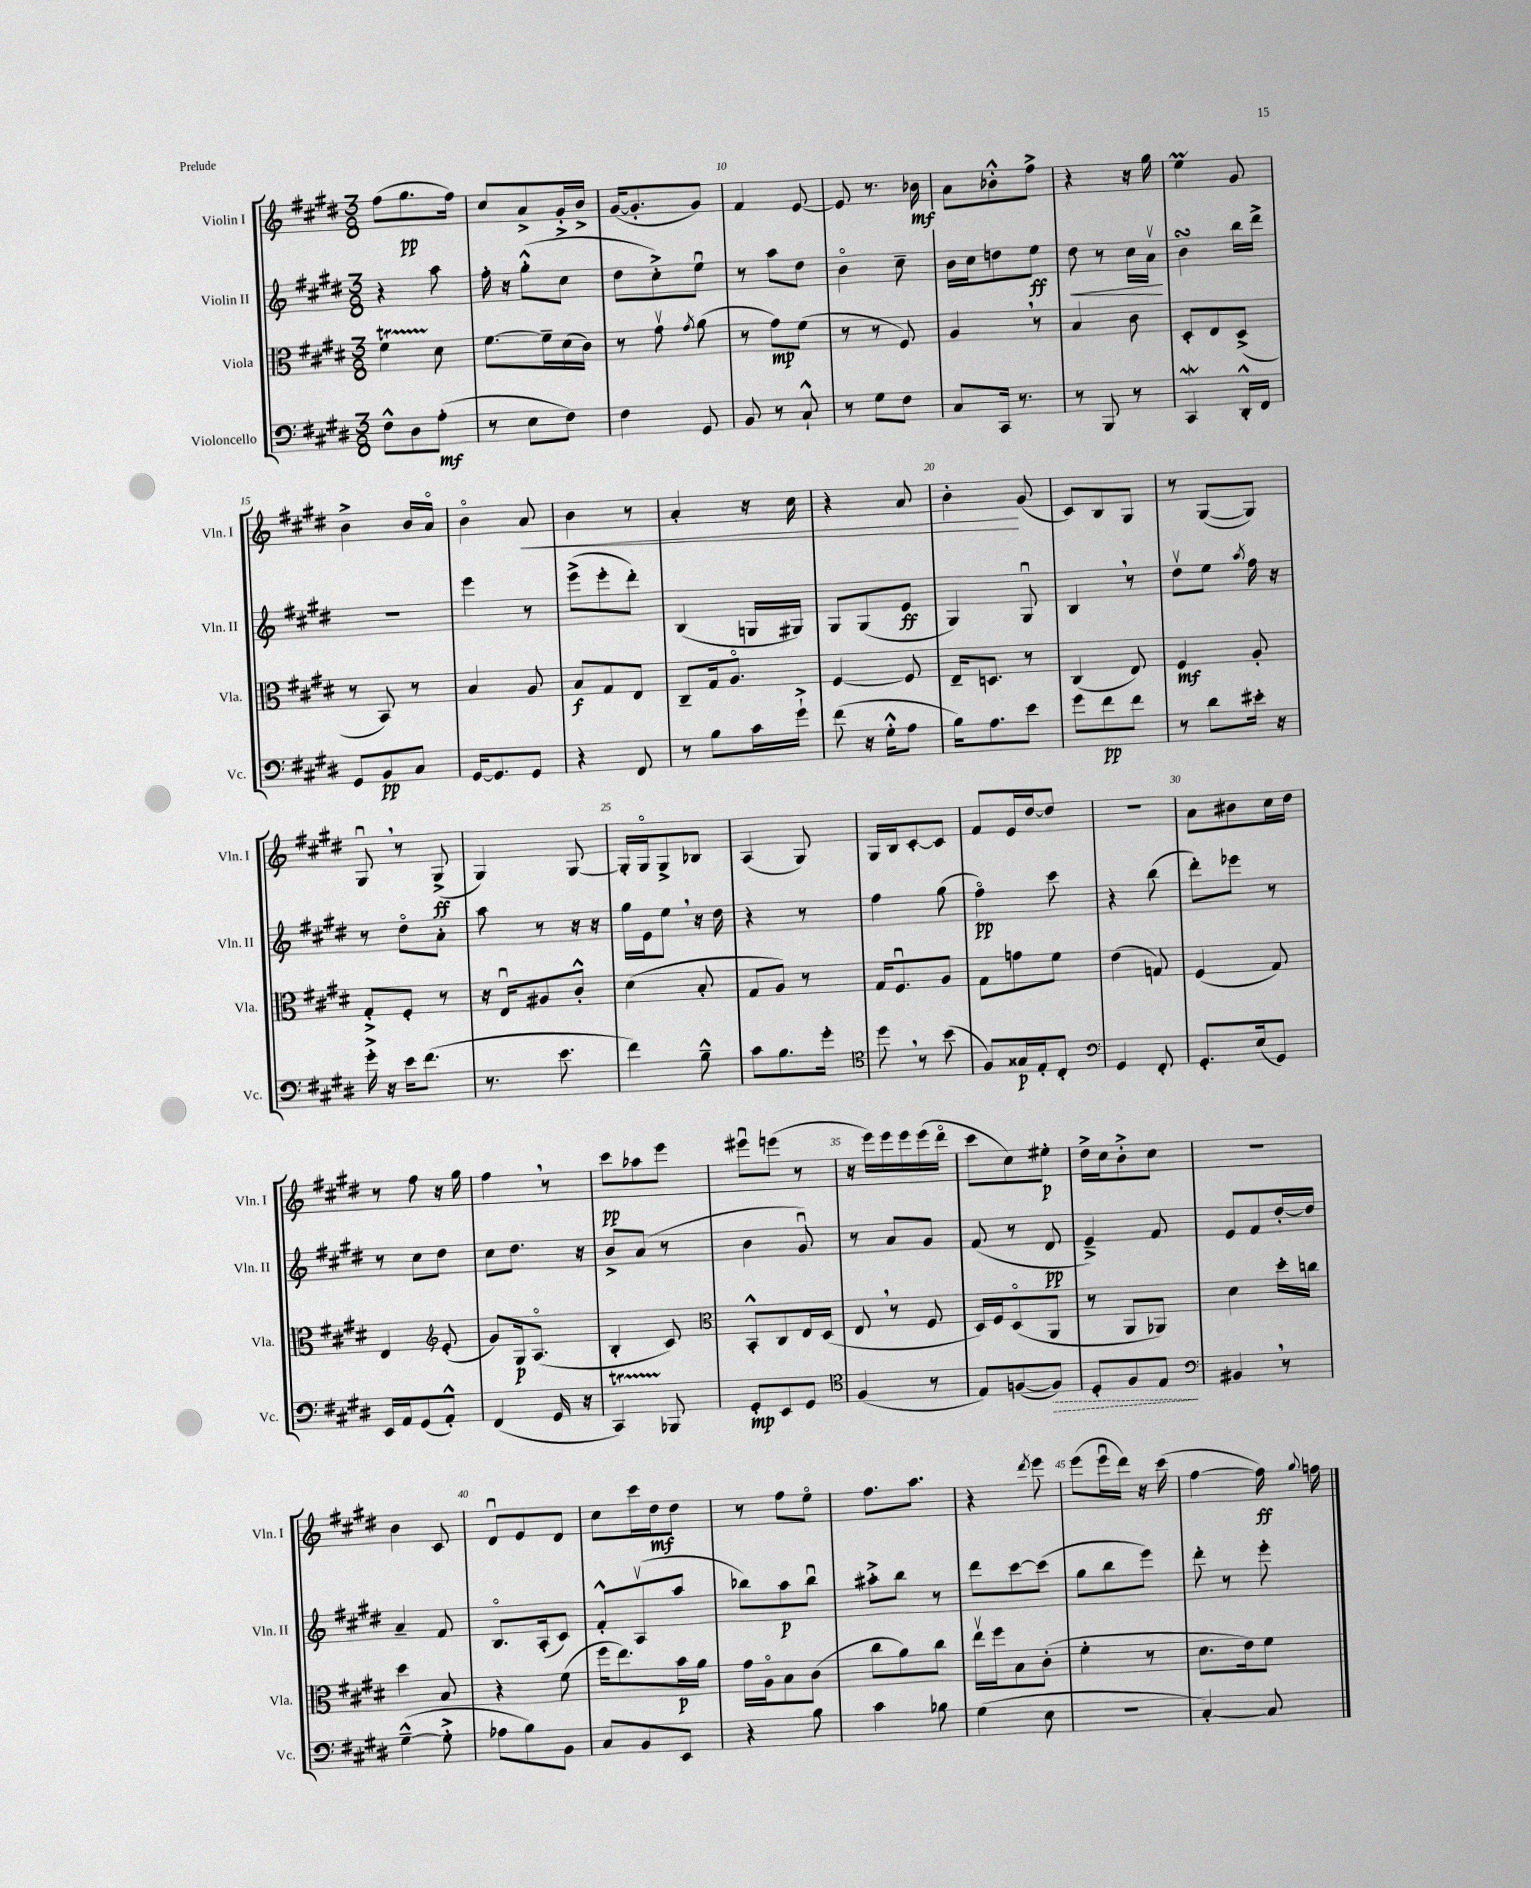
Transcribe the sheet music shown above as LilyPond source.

<<
\new StaffGroup <<
\new Staff = "s0" \with { instrumentName = "Violin I" shortInstrumentName = "Vln. I" } {
    \clef treble \key e \major \numericTimeSignature \time 3/8
    \autoBeamOff fis''8[( gis''8.\pp fis''16]) |
    cis''8[ a'8-> gis'16-.-> b'16]-> |
    gis'16[~( gis'8.-. gis'8]) |
    fis'4 e'8~ |
    e'8 r8. bes'16\mf |
    a'8[ bes'8-.-^ fis''8]-> |
    r4 r16 gis''16 |
    e''4\prall gis'8 |
    b'4-> b'16[ a'16]\flageolet |
    b'4\flageolet a'8\< |
    b'4 r8 |
    a'4-. r16 cis''16 |
    r4 a'8 |
    b'4-.\! gis'8( |
    cis'8[) b8 gis8] |
    r8 gis8[~( gis8]) |
    gis8\downbow \breathe r8 gis8->\ff( |
    gis4) gis8~ |
    gis16[-. gis16\flageolet gis8-> bes8] |
    a4( gis8) |
    gis16[ b16 cis'8~-. cis'8] |
    fis'8[ e'16 dis''16~ dis''8] |
    R4. |
    a'8[ bis'8 cis''16 dis''16] |
    r8 fis''8 r16 gis''16 |
    fis''4 \breathe r8 |
    cis'''8[\pp aes''8 e'''8] |
    eis'''8[\downbow e'''8]( r8 |
    r16 e'''16[) e'''16 e'''16 e'''16( dis'''16]\flageolet |
    cis'''8[ cis''8) eis''8]-.\p |
    dis''16[-> cis''16 b'8-.-> cis''8] |
    R4. |
    b'4 cis'8 |
    dis'8[\downbow e'8 dis'8] |
    cis''8[ cis'''16 dis''16\mf dis''8] |
    r8 fis''8[ e''8]\flageolet |
    fis''8.[ a''8.] |
    r4 \acciaccatura { dis'''8 } e'''8 |
    e'''8[( e'''16\downbow dis'''16]) r16 cis'''16( |
    fis''4~ fis''16\ff) \appoggiatura { gis''8 } f''16 \bar "|." |
}
\new Staff = "s1" \with { instrumentName = "Violin II" shortInstrumentName = "Vln. II" } {
    \clef treble \key e \major \numericTimeSignature \time 3/8
    \autoBeamOff r4 a''8 |
    fis''16-. r16 gis''8[-.-^( cis''8] |
    dis''8[ cis''8-.->) e''8]\downbow |
    r8 a''8[ dis''8] |
    b'4\flageolet cis''8-- |
    b'16[ cis''16 d''8 e''8]\ff |
    dis''8\< r8 cis''16[ a'16]\upbow\! |
    b'4\turn b''16[ dis'''16]-> |
    R4. |
    e'''4 r8 |
    e'''8[->( e'''8-. dis'''8]-.) |
    b4( g16[ gis16]) |
    gis8[ gis8( e'8]\ff |
    gis4) gis8\downbow |
    b4 \breathe r8 |
    dis''8[\upbow e''8] \acciaccatura { a''8 } fis''16 r16 |
    r8 dis''8[\flageolet a'8]-. |
    a''8 r8 r16 r16 |
    gis''16[ e'16 e''8] \breathe r16 dis''16 |
    r4 r8 |
    fis''4 gis''8( |
    fis''4\flageolet\pp) cis'''8 |
    r4 b''8( |
    dis'''8[-.) ees'''8] r8 |
    r8 cis''8[ dis''8] |
    cis''8[ dis''8.] r16 |
    b'8[-> a'8]( r8 |
    b'4 gis'8\downbow) |
    r8 a'8[ gis'8] |
    fis'8( r8 dis'8\pp |
    e'4--->) fis'8 |
    e'8[ fis'8 dis''16~-. dis''16] |
    a'4-- fis'8 |
    b8.[\flageolet a16-.( cis'8]) |
    fis'8[-.-^ a8\upbow( a''8] |
    bes''8[) a''8\p bes''8]\downbow |
    ais''8[-.-> b''8] r8 |
    dis'''8[ cis'''8~ cis'''8]( |
    gis''8[ b''8 e'''8]) |
    dis'''8-. r8 e'''8-. \bar "|." |
}
\new Staff = "s2" \with { instrumentName = "Viola" shortInstrumentName = "Vla." } {
    \clef alto \key e \major \numericTimeSignature \time 3/8
    \autoBeamOff fis'4\startTrillSpan dis'8\stopTrillSpan |
    fis'8.[~ fis'16-- dis'16( cis'16]) |
    r8 gis'8\upbow \acciaccatura { gis'8 } a'8( |
    r8 gis'8[\mp) fis'8]( |
    r8 r8 fis8) |
    a4 \breathe r8 |
    b4 cis'8 |
    dis8[-. e8 dis8]->( |
    r8 b,8) r8 |
    b4 a8 |
    b8[\f gis8 e8] |
    cis8[-- gis16 a8.]\flageolet |
    fis4~ fis8 |
    e16[-- d8.] r8 |
    cis4( e8) |
    fis4\mf a8-. |
    gis8[-.-> fis8]-. r8 |
    r16 e16[\downbow ais8 cis'8]-.-^ |
    dis'4( b8-. |
    gis8[ a8]) r8 |
    gis16[ fis8.\downbow a8] |
    gis8[ g'8 fis'8] |
    e'4( g8) |
    fis4( gis8) |
    e4 \clef treble e'8-.( |
    gis'8[) gis16\p a8.]\flageolet( |
    b4-. cis'8) |
    \clef alto b,8[-.-^ cis8 e16 dis16]( |
    e8 \breathe r8 fis8 |
    dis16[) fis16 dis8\flageolet( a,8] |
    r8 a,8[ aes,8]) |
    dis'4 dis''16[-. c''16] |
    dis''4 b8 |
    r4 fis'8( |
    fis''16[ e''8.) b'16\p a'16] |
    gis'16[ a16\flageolet b8 cis'8]( |
    cis''8[ a'8) cis''8] |
    e''16[\upbow fis''16 b8 cis'8]-.( |
    fis'4-. r8 |
    dis'8.[ e'16) fis'8] \bar "|." |
}
\new Staff = "s3" \with { instrumentName = "Violoncello" shortInstrumentName = "Vc." } {
    \clef bass \key e \major \numericTimeSignature \time 3/8
    \autoBeamOff fis8[-^ dis8 a8]-.\mf( |
    r8 e8[ fis8]) |
    fis4 gis,8 |
    b,8 r8 cis8-!-^ |
    r8 gis8[ fis8] |
    cis8[ cis,16] r8. |
    r8 b,,8 r8 |
    cis,4\mordent dis,16[-.-^ fis,16] |
    gis,8[ b,8\pp cis8] |
    gis,16[~ gis,8. gis,8] |
    r4 fis,8 |
    r8 b8[ cis'16 gis'16]-!-> |
    fis'8( r16 gis16[-.-^ a8] |
    b16[) a8. e'8] |
    gis'8[ fis'8\pp fis'8] |
    r8 dis'8[ eis'16]-. r16 |
    gis'16-.-> r16 e'16[ fis'8.]( |
    r8. e'8. |
    fis'4) b8---^ |
    cis'8[ b8. gis'16]-. |
    \clef tenor dis''8 \breathe r8 b'8( |
    fis8[) gisis16\p e16-. cis8]-. |
    \clef bass gis,4 fis,8-. |
    gis,8.[-. e16( gis,8]) |
    e,16[ a,16 gis,8( a,8]-.-^) |
    fis,4( gis,16 r16 |
    cis,4\startTrillSpan) bes,,8\stopTrillSpan |
    gis,8[-.\mp e,8 gis,8] |
    \clef tenor fis4( r8 |
    e8[) f8~( \once \override Hairpin.style = #'dashed-line f8]\>) |
    dis8[-. fis8 e8]\! |
    \clef bass bis,4 \breathe r8 |
    gis4~---^( gis8-.-> |
    aes8[ b8) b,8] |
    cis8[ b,8 e,8] |
    r4 b8 |
    cis'4 bes8 |
    gis4( e8 |
    R4. |
    cis4~-.) cis8 \bar "|." |
}
>>
>>
\layout { \context { \Score currentBarNumber = #7 \override BarNumber.break-visibility = ##(#f #t #t) barNumberVisibility = #(every-nth-bar-number-visible 5) } }
